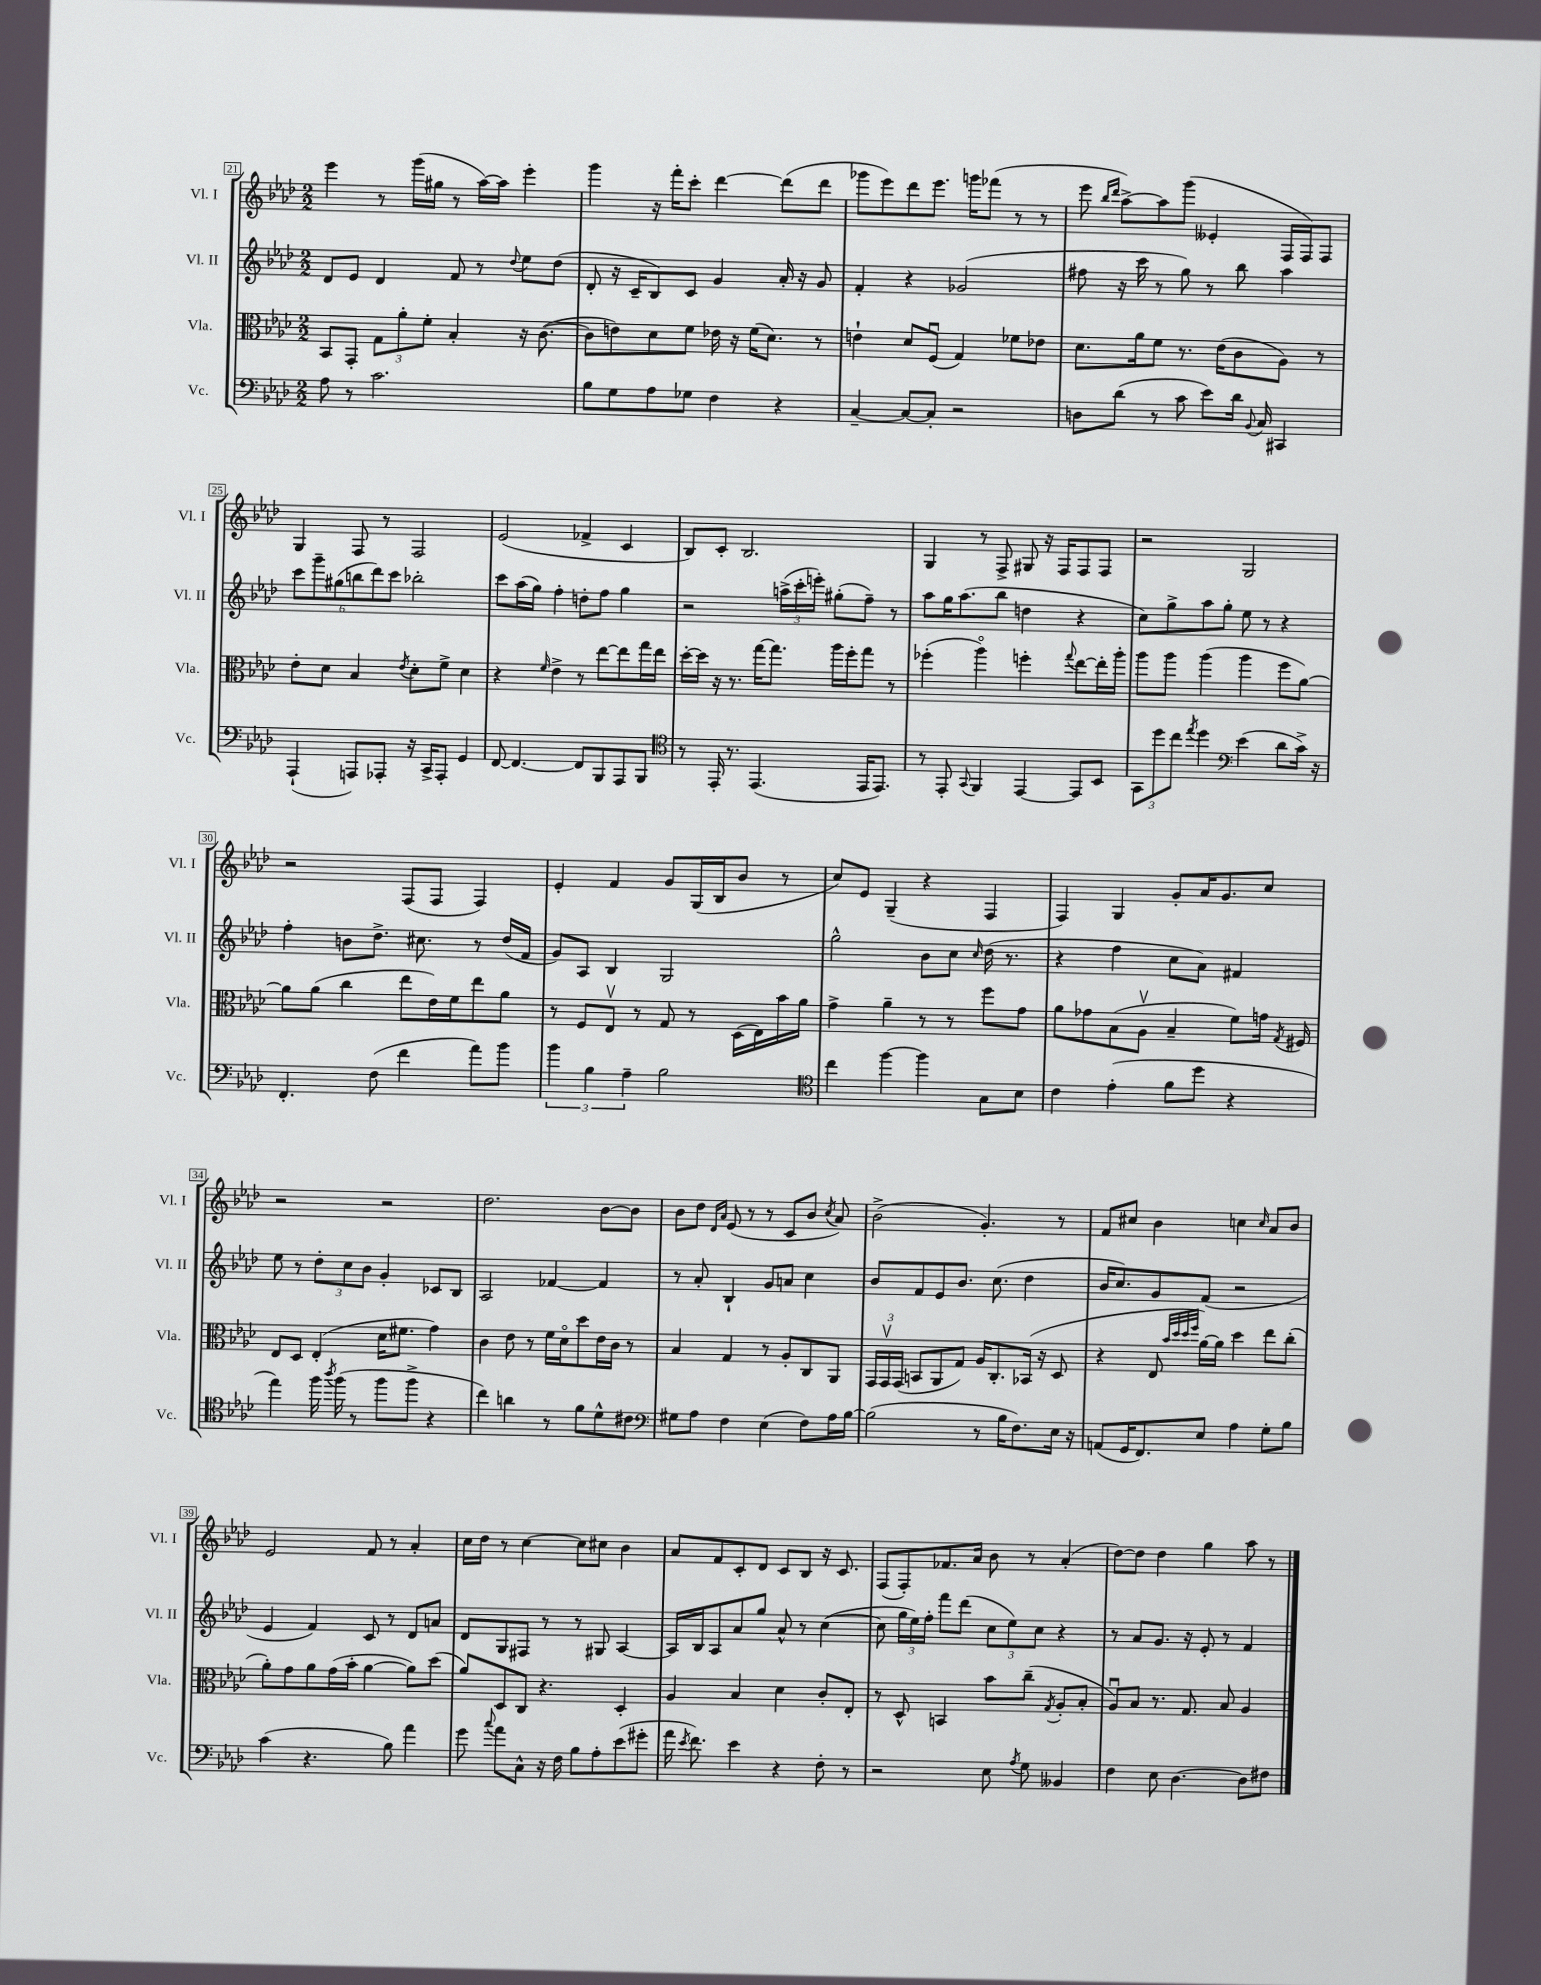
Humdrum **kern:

**kern	**kern	**kern	**kern
*staff4	*staff3	*staff2	*staff1
*clefF4	*clefC3	*clefG2	*clefG2
*k[b-e-a-d-]	*k[b-e-a-d-]	*k[b-e-a-d-]	*k[b-e-a-d-]
*M2/2	*M2/2	*M2/2	*M2/2
8A-	8BB-	8d-	4eee-
8r	8GG'	8e-	.
2.c	12G	4d-	8r
.	12a-'	.	.
.	.	.	(16ggg
.	12f'	.	.
.	.	.	16gg#
.	4B-'	8f	8r
.	.	8r	[16aa-)
.	.	.	16aa-]
.	.	8qqdd-	.
.	16r	8ee-	4eee-'
.	([8.c	.	.
.	.	(8dd-	.
=	=	=	=
8B-	8c]	8d-'	4ggg
8G	8e)	16r	.
.	.	16c~	.
8A-	8d-	8B-)	16r
.	.	.	16fff'
8G-	8f	8c	8ccc'
4F	16e-	4g	[4ddd-
.	16r	.	.
.	(16f	.	.
.	8.d-)	.	.
4r	.	16a-'	(8ddd-]
.	.	16r	.
.	8r	8g	8ddd-
=	=	=	=
[4C~	4e`	4f'	8ggg-
.	.	.	8eee-)
8C_	8d-	4r	8ddd-
8C']	(8Fu	.	8.eee-
2r	4G)	(2g-	.
.	.	.	16ggg
.	.	.	(8fff-
.	8f-	.	8r
.	8e-	.	8r
=	=	=	=
8D	8.d-	8ff#	8eee-
.	.	.	16qqbb-
.	.	.	16qqddd-
(8d-	.	16r	[8aa-^)
.	16a-	16ccc	.
8r	8f	8r	8aa-]
8c	8.r	8gg)	(8ggg
8e-)	.	8r	4e--'
.	(16e-	.	.
16d-	8c	8bb-	.
8qqBB-	.	.	.
16C	.	.	.
4CC#	8A-)	4aa-	16F
.	.	.	16F)
.	8r	.	8F
=	=	=	=
(4AAA-`	8e-'	12ccc	4G
.	.	12ggg~	.
.	8d-	.	.
.	.	(12gg#	.
8AAA)	4B-	12bb	8F
.	.	12ddd-)	.
8AAA-'	.	.	8r
.	.	12ccc	.
.	8qe-	.	.
16r	8d-'	2bb-'	2F
16CC^	.	.	.
8AAA-'	8f^	.	.
4GG	4d-	.	.
=	=	=	=
[8FF	4r	8ccc	(2e-
4.FF_	.	(16aa-	.
.	.	16gg)	.
.	16qqf	.	.
.	4e-^	4ff'	.
8FF]	8r	8dd'	4f-^
8BBB-	[8ee-	8ff	.
8AAA-	8ee-]	4gg	4c
8BBB-	16gg	.	.
.	16ee-	.	.
=	=	=	=
*clefC4	*	*	*
8r	[16dd-'	2r	8B-)
.	16dd-]	.	.
16EE-'	16r	.	8c'
8.r	8.r	.	.
.	.	.	2.B-
(4.EE-	[16gg	.	.
.	8.gg]	.	.
.	.	(24aa^	.
.	.	24ccc'	.
.	.	24eee')	.
.	16aa-	(8gg#'	.
.	16ff'	.	.
16EE-	8gg	8ff~)	.
8.EE-)	.	.	.
.	8r	8r	.
=	=	=	=
8r	(4ff-'	8aa-	4G
8EE-'	.	16gg	.
.	.	(8.aa-	.
8qqGG	.	.	.
4FF	4aa-o)	.	8r
.	.	8bb-	8F^
[4EE-	4ff'	4dd	8G#
.	.	.	16r
.	.	.	16F
.	8qqgg	.	.
8EE-]	[8ee-	4r	8F
8BB-	16ee-']	.	8F
.	16aa-'	.	.
=	=	=	=
12GG	8aa-	8cc)	2r
12dd-	.	.	.
.	8aa-	8gg^	.
12cc	.	.	.
8qee-	.	.	.
4dd-	(4aa-	8aa-	.
.	.	8gg'	.
*clefF4	*	*	*
(4e-	4aa-	8ee-	2G
.	.	8r	.
8d-	8ff	4r	.
16c^)	[8a-)	.	.
16r	.	.	.
=	=	=	=
4.FF'	8a-]	4ff'	2r
.	(8a-	.	.
.	4cc	8b	.
(8F	.	8.dd-^	.
4f	8ee-	.	(8F
.	.	8.cc#	.
.	16e-)	.	8F
.	16f	.	.
8a-)	8ee-	8r	4F)
8b-	8a-	(16dd-	.
.	.	16f	.
=	=	=	=
6b-	8r	8g)	4e-'
.	8F	8A-	.
6B-	.	.	.
.	8E-v	4B-	4f
6A-~	.	.	.
.	8r	.	.
2B-	8G	2G	8g
.	8r	.	(16G
.	.	.	16B-
.	(16D-	.	8b-
.	16E-)	.	.
.	16b-	.	8r
.	16a-	.	.
=	=	=	=
*clefC4	*	*	*
4cc	4g^	2gg^^	8cc)
.	.	.	8e-
[4ff	4a-~	.	(4G~
4ff]	8r	8b-	4r
.	8r	8cc	.
.	.	16qqcc	.
8G	8ff	(16dd-	4F
.	.	8.r	.
8B-	8g	.	.
=	=	=	=
4c	8a-	4r	4F)
.	8g-	.	.
(4e-'	(8B-	4ff	4G
.	8A-v	.	.
8f	4B-~	8cc	8g'
8dd-	.	8a-)	16a-
.	.	.	8.g
4r	8f)	4f#	.
.	16g	.	8cc
.	8qG	.	.
.	16F#	.	.
=	=	=	=
4ee-)	8E-	8ee-	2r
.	8D-	8r	.
16ff	(4E-'	12dd-'	.
8qaa-	.	.	.
(16ff	.	.	.
.	.	12cc	.
8r	.	.	.
.	.	12b-	.
8ff	16d-	4g'	2r
.	8.f#	.	.
8ff^	.	.	.
4r	4g)	8c-	.
.	.	8B-	.
=	=	=	=
4cc)	4c	2A-	2.dd-
4a	8e-	.	.
.	8r	.	.
8r	16f	[4f-	.
.	16d-o	.	.
8f	8dd-	.	.
8d-^^	16e-	4f-]	[8b-
.	16c	.	.
8c#	8r	.	8b-]
=	=	=	=
*clefF4	*	*	*
8G#	4B-	8r	8b-
8A-	.	8a-'	8dd-
.	.	.	16qqd-
.	.	.	16qqa-
4F	4G	4B-`	(8e-
.	.	.	8r
(4E-	8r	8g	8r
.	8A-'	8a	8c
8F)	8C	4cc	8b-
.	.	.	8qcc
16A-	8AA-	.	8a-)
[16B-	.	.	.
=	=	=	=
(2B-]	24GG	8b-	(2b-^
.	24GGv	.	.
.	(24GG	.	.
.	8BB	8f	.
.	8AA-	8e-	.
.	8G)	8.b-	.
8r	16A-	.	4.g')
.	8.C'	(8.cc	.
16B-	.	.	.
8.F)	.	.	.
.	(16BB-	4dd-	.
.	16r	.	.
16E-	8D-	.	8r
16r	.	.	.
=	=	=	=
(8AA	4r	16b-	8f
.	.	8.cc)	.
16GG	.	.	8cc#
8.FF)	.	.	.
.	8E-	8g	4b-
.	32qqb-	.	.
.	32qqdd-	.	.
.	32qqdd-	.	.
.	32qqff	.	.
8E-	[16a-)	(8f	.
.	16a-]	.	.
4A-	4dd-	2r	4cc
.	.	.	16qqcc
8G'	8ee-	.	8a-
8B-	(8cc'	.	8b-
=	=	=	=
(4c	8a-')	4e-	2e-
.	8g	.	.
4.r	8a-	4f)	.
.	(16g	.	.
.	16b-'	.	.
.	[4a-	8c	8f
8B-)	.	8r	8r
4a-	8a-])	8d-	4a-'
.	(8dd-	8a	.
=	=	=	=
8g	8a-)	8d-	16cc
.	.	.	16dd-
8qqcc	.	.	.
8a-	8D-	8G	8r
8C^^	8C	8F#	[4cc
16r	4.r	8r	.
16F	.	.	.
8B-	.	8r	8cc]
8A-'	.	8G#	8cc#
(8e-	4D-'	[4A-	4b-
8g#'	.	.	.
=	=	=	=
16a-	4A-	16A-]	8a-
8qe-	.	.	.
8.f)	.	16B-	.
.	.	8A-	8f
4e-	4B-	8a-	8c'
.	.	8gg	8d-
4r	4d-	8a-^^	8c
.	.	8r	8B-
8F'	8c'	([4cc	16r
.	.	.	8.c
8r	8E-'	.	.
=	=	=	=
2r	8r	8cc]	(8F
.	8D-^^	24gg	8F')
.	.	24ee-)	.
.	.	24ff'	.
.	4BB	8fff	8.f-
.	.	(8ddd-	.
.	.	.	16a-
8E-	8b-	12cc	8b-
.	.	12ee-)	.
8qA-	.	.	.
8G	(8cc~	.	8r
.	.	12cc	.
.	8qG	.	.
4BB--	8A-'	4r	(4a-'
.	8B-'	.	.
=	=	=	=
4F	8A-u)	8r	[8dd-)
.	8B-	8a-	8dd-]
8E-	8.r	8.g	4dd-
[4.D-	.	.	.
.	8.G	16r	.
.	.	8e-'	4gg
.	8B-	8r	.
8D-]	4A-	4f	8aa-
8F#	.	.	8r
==	==	==	==
*-	*-	*-	*-
